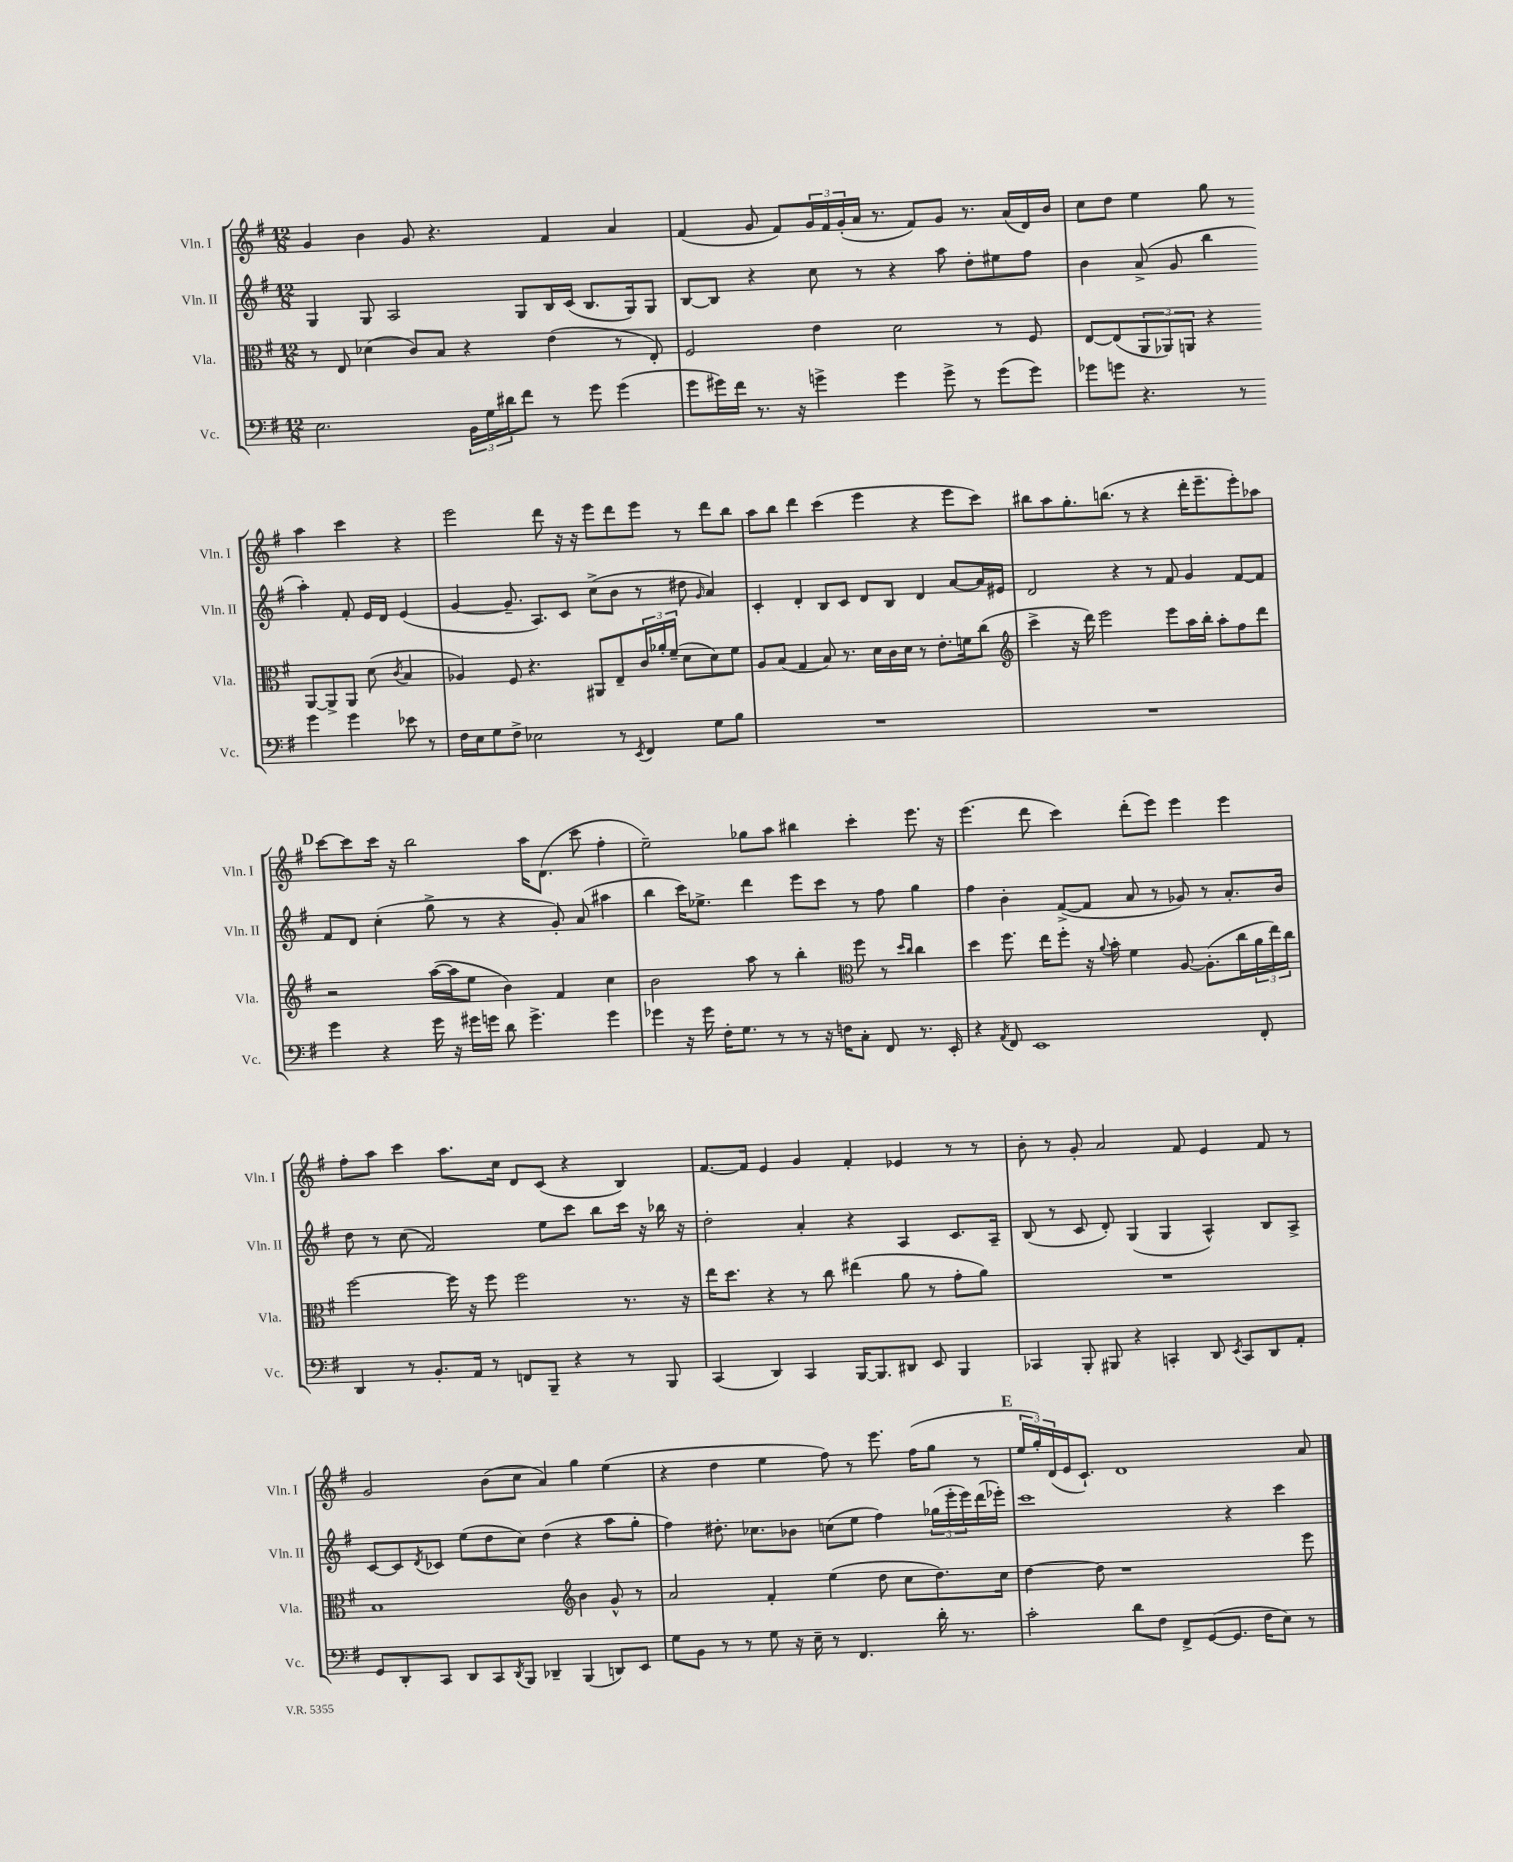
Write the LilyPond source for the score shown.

<<
\new StaffGroup <<
\new Staff = "s0" \with { instrumentName = "Vln. I" shortInstrumentName = "Vln. I" } {
    \clef treble \key g \major \numericTimeSignature \time 12/8
    g'4 b'4 g'8 r4. fis'4 a'4 |
    fis'4( g'8 fis'8) \tuplet 3/2 { g'16 fis'16 g'16-.( } a'16 r8. fis'8) g'8 r8. a'16( d'16) b'16 |
    c''8 d''8 e''4 g''8 r8 a''4 c'''4 r4 |
    e'''2 d'''8 r16 r16 e'''8 d'''8 e'''8 r8 d'''8 b''8 |
    a''8 b''8 d'''4 c'''4( e'''4 r4 e'''8 c'''8) |
    bis''8 a''8 g''8.-. b''8.( r8 r4 d'''16-. e'''8.-- e'''8-.) aes''8 |
    \mark \markup { \bold "D" } c'''8~ c'''8 c'''16 r16 b''2 a''16 d'8.( c'''8 fis''4-. |
    e''2--) ges''8 a''8 bis''4 c'''4-. e'''8. r16 |
    e'''4.( d'''8 c'''4) d'''8-.( e'''8) e'''4 e'''4 |
    fis''8-. a''8 c'''4 a''8. c''16 d'8 c'8( r4 b4) |
    fis'8.~ fis'16 e'4 g'4 fis'4-. ees'4 r8 r8 |
    b'8-. r8 g'8-. a'2 fis'8 e'4 fis'8 r8 |
    g'2 b'8( c''8 a'4) g''4 e''4( |
    r4 d''4 e''4 fis''8) r8 e'''8. fis''16( g''8 r8 |
    \mark \markup { \bold "E" } \tuplet 3/2 { e''16 g''16-.) d'16( } e'16 c'8.-!) d'1 a'8 \bar "|." |
}
\new Staff = "s1" \with { instrumentName = "Vln. II" shortInstrumentName = "Vln. II" } {
    \clef treble \key g \major \numericTimeSignature \time 12/8
    g4 g8 a2 g8 b16 c'16( b8. g16) g8 |
    b8~ b8 r4 c''8 r8 r4 a''8 d''8-. eis''8 fis''8 |
    b'4 a'8->( g'8 b''4 a''4-.) fis'8-. e'16 d'16 e'4( |
    g'4~ g'8.-- a8.) c'8 c''8->( b'8 r8 dis''8 \grace { g'16 } a'4) |
    c'4-. d'4-. b8 c'8 d'8 b8 d'4 a'8~ a'16 eis'16 |
    d'2 r4 r8 fis'8 g'4 fis'8~ fis'8 |
    \mark \markup { \bold "D" } fis'8 d'8 c''4-.( g''8-> r8 r4 g'8-.) a'8( ais''4 |
    b''4 c'''16) ees''8.-> d'''4 e'''8 c'''8 r8 fis''8 g''4 |
    fis''4 b'4-. fis'8~->( fis'8 a'8 r8 ges'8) r8 a'8.-. b'16 |
    d''8 r8 c''8( fis'2) e''8 c'''8 b''8 c'''16 r16 bes''16 r16 |
    d''2-. a'4-. r4 a4 c'8. a16-- |
    b8( r8 c'8 d'8-.) g4( g4 a4-^) b8 a8-> |
    c'8~ c'8 \acciaccatura { d'8 } ces'8 e''8( d''8 c''8) d''4( r4 a''8 g''8-. |
    fis''4) dis''8.-. ces''8. bes'8 c''8( e''8 fis''4) \tuplet 3/2 { ges''16( e'''16-. e'''16) } d'''16( ees'''16-.) |
    \mark \markup { \bold "E" } c'''1 r4 c'''4 \bar "|." |
}
\new Staff = "s2" \with { instrumentName = "Vla." shortInstrumentName = "Vla." } {
    \clef alto \key g \major \numericTimeSignature \time 12/8
    r8 e8 des'4( c'8) b8 r4 e'4( r8 e8-.) |
    fis2 e'4 d'2 r8 fis8 |
    e8~ e8( \tuplet 3/2 { a,8 aes,8) a,8 } r4 a,8~ a,8-> a,8 d'8( \acciaccatura { c'8 } b4 |
    aes4) fis8 r4. ais,8 e8-- \tuplet 3/2 { c'16 aes'16-. fis'16--( } d'8 d'8) fis'8 |
    a8 b8( g4 b8) r8. d'16 c'16 d'16 r8 e'8.-. f'16 c''8( |
    \clef treble c'''4-> r16 d'''16) e'''2 e'''8 a''16 b''16-. a''8-. fis''8 d'''8 |
    \mark \markup { \bold "D" } r2 a''16~( a''16 e''8 b'4) fis'4 c''4 |
    b'2 a''8 r8 b''4-. \clef alto fis''8 r8 \grace { d''16 c''16 } c''4 |
    d''4 fis''8. e''16 fis''8-. r16 \appoggiatura { a'8 } b'16-. fis'4 a8~ a8.-.( c''16 \tuplet 3/2 { a'16 e''16) c''16 } |
    fis''2~ fis''16 r16 fis''8 fis''2 r8. r16 |
    e''16 d''8. r4 r8 c''8 eis''4( a'8 r8 g'8-. a'8) |
    R1. |
    b1 \clef treble b'4 g'8-^ r8 |
    a'2 fis'4-. e''4( d''8 c''8 d''8.) c''16 |
    \mark \markup { \bold "E" } d''4~ d''8 r1 e'''8 \bar "|." |
}
\new Staff = "s3" \with { instrumentName = "Vc." shortInstrumentName = "Vc." } {
    \clef bass \key g \major \numericTimeSignature \time 12/8
    e2. \tuplet 3/2 { b,16 g16 dis'16 } fis'8 r8 g'8 g'4( |
    g'8 gis'16) fis'16 r8. r16 g'4-> g'4 g'8-> r8 g'8( g'8) |
    ges'8 g'8 r4. r8 g'4 g'4 ees'8 r8 |
    fis16 e16 g8 fis8-> ees2 r8 \acciaccatura { e,8 } fis,4 g8 b8 |
    R1. |
    R1. |
    \mark \markup { \bold "D" } g'4 r4 g'16 r16 gis'16 g'16 d'8 g'4.-> g'4 |
    ges'4 r16 ges'16 fis16-. g8. r8 r8 r16 f16 c8-. fis,8 r8. e,16-. |
    r4 \acciaccatura { a,8 } fis,8 e,1 fis,8-. |
    d,4 r8 b,8.-. a,16 r8 f,8 b,,8-- r4 r8 b,,8 |
    c,4( d,4) c,4 b,,16~ b,,8. dis,8 e,8 b,,4 |
    ces,4 b,,8-. bis,,8 r4 c,4-. d,8 \acciaccatura { e,8 } c,8 d,8 a,8-. |
    g,8 d,8-. c,8 d,8 c,8 \acciaccatura { d,8 } b,,8 des,4-- b,,4( d,8) e,8 |
    g8 b,8 r8 r8 g8 r16 e16-- r8 fis,4. d'16-. r8. |
    \mark \markup { \bold "E" } c'2-. d'8 fis8 fis,8-> g,8~( g,8. fis16 e8) r8 \bar "|." |
}
>>
>>
\layout { \context { \Score \remove "Bar_number_engraver" } }
